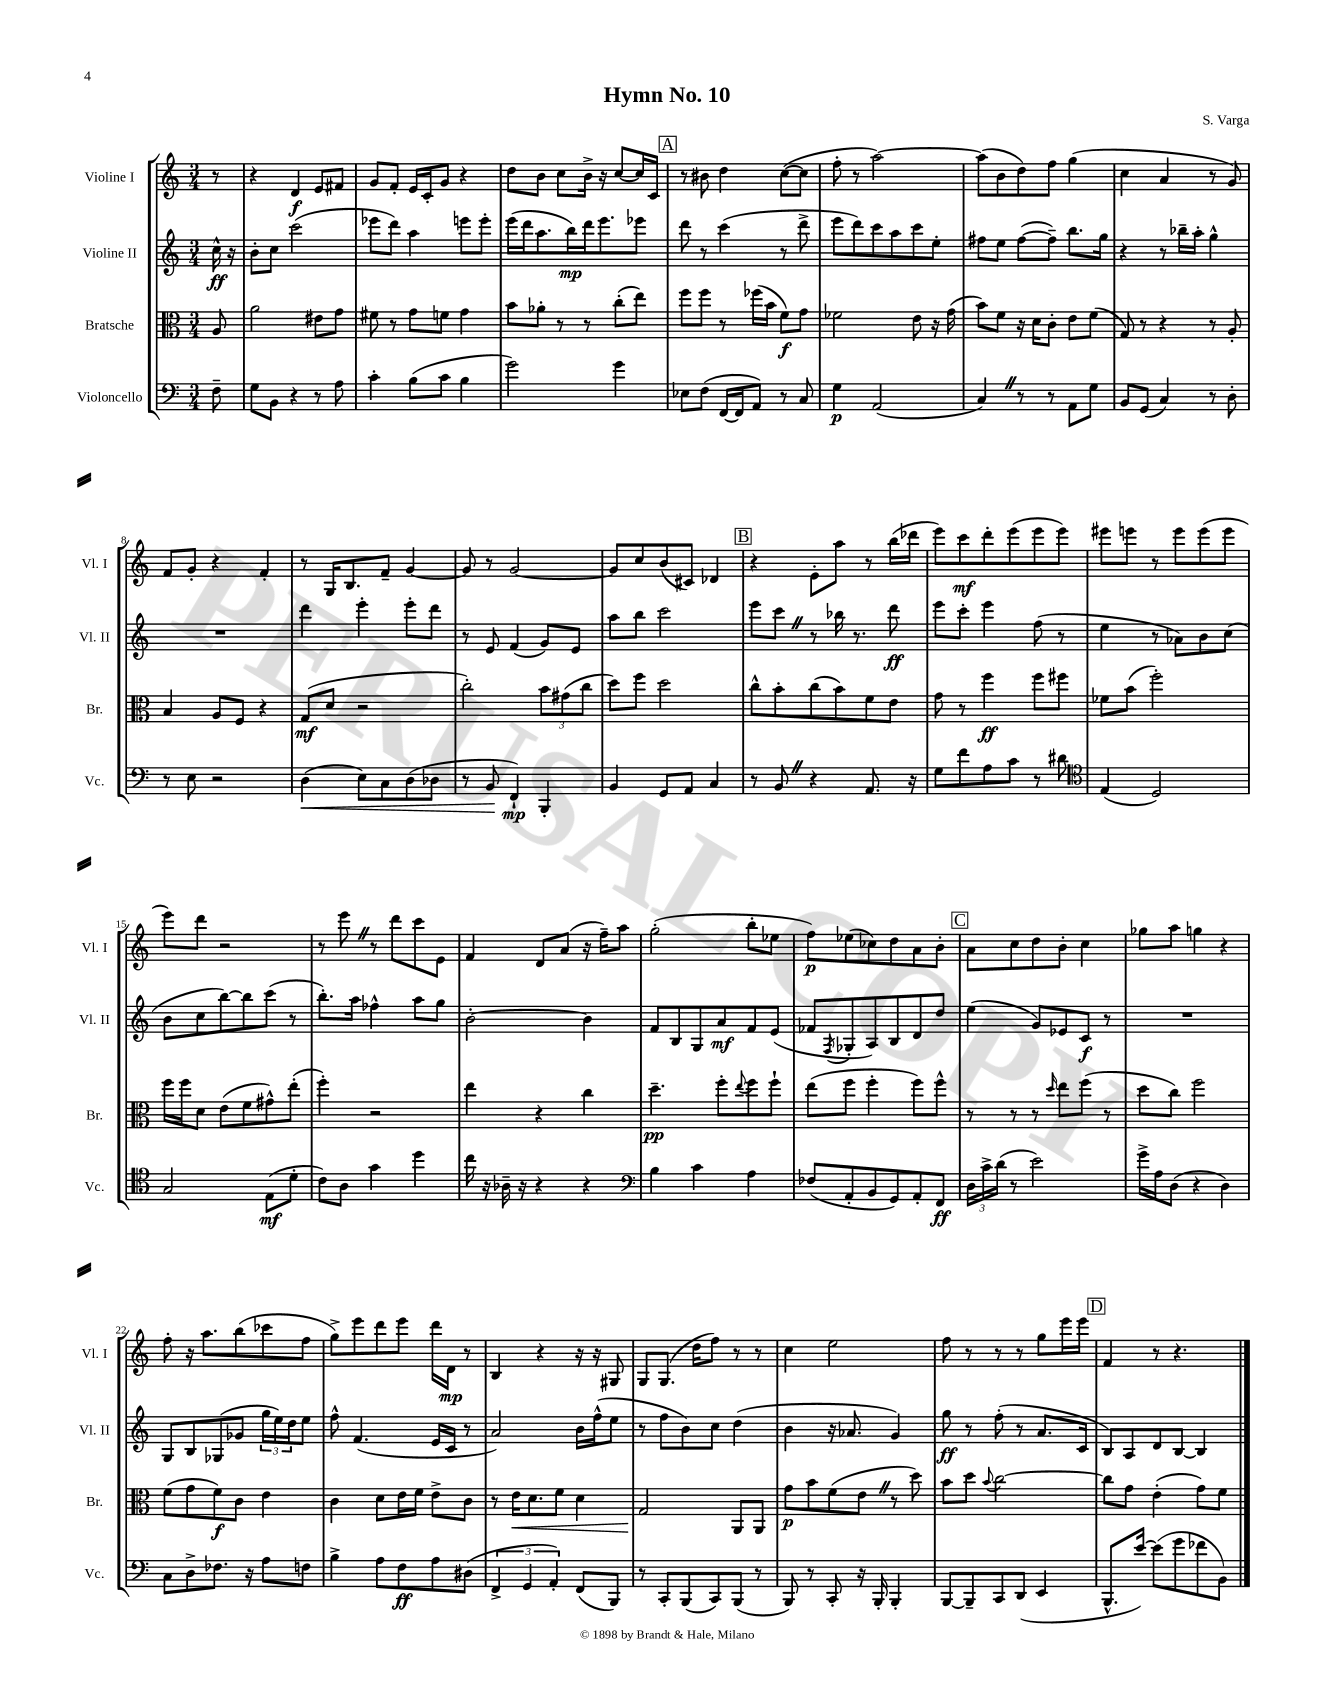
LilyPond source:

\header { title = "Hymn No. 10" composer = "S. Varga" }
<<
\new StaffGroup <<
\new Staff = "s0" \with { instrumentName = "Violine I" shortInstrumentName = "Vl. I" } {
    \clef treble \key c \major \numericTimeSignature \time 3/4 \partial 8
    r8 |
    r4 d'4\f e'8 fis'8 |
    g'8 f'8-. e'16 c'16-. g'8 r4 |
    d''8 b'8 c''8 b'16-> r16 c''8~ c''16 c'16 |
    \mark \markup { \box "A" } r8 bis'8 d''4 c''8~( c''8 |
    f''8-. r8 a''2~) |
    a''8( b'8 d''8) f''8 g''4( |
    c''4 a'4 r8 g'8) |
    f'8 g'8-. r4 f'4-. |
    r8 g16 b8. f'8-- g'4~ |
    g'8 r8 g'2~ |
    g'8 c''8 b'8( cis'8) des'4 |
    \mark \markup { \box "B" } r4 e'8-. a''8 r8 b''16( des'''16 |
    e'''8) c'''8\mf d'''8-. e'''8( e'''8 e'''8) |
    eis'''8 e'''8 r8 e'''8 e'''8( e'''8 |
    e'''8) d'''8 r2 |
    r8 e'''8 \once \override BreathingSign.text = \markup { \musicglyph "scripts.caesura.straight" } \breathe r8 d'''8 c'''8 e'8 |
    f'4 d'8 a'8( r16 f''16--) a''8 |
    g''2-.( b''8-. ees''8 |
    f''8\p) ees''8( ces''8) d''8 a'8 b'8-. |
    \mark \markup { \box "C" } a'8 c''8 d''8 b'8-. c''4 |
    ges''8 a''8 g''4 r4 |
    f''8-. r16 a''8. b''8( ces'''8 f''8 |
    g''8->) e'''8 d'''8 e'''8 d'''16 d'16\mp r8 |
    b4 r4 r16 r16 gis8 |
    g8 g8.( d''16 f''8) r8 r8 |
    c''4 e''2 |
    f''8 r8 r8 r8 g''8 e'''16 e'''16 |
    \mark \markup { \box "D" } f'4 r8 r4. \bar "|." |
}
\new Staff = "s1" \with { instrumentName = "Violine II" shortInstrumentName = "Vl. II" } {
    \clef treble \key c \major \numericTimeSignature \time 3/4 \partial 8
    c''16-^\ff r16 |
    b'8-. c''8 c'''2( |
    ees'''8 d'''8) a''4 e'''8 e'''8-. |
    e'''16( d'''16 a''8. b''16\mp) d'''16 e'''8. ees'''8 |
    \mark \markup { \box "A" } d'''8 r8 c'''4( r8 d'''8-> |
    e'''8 d'''8) c'''8 a''8 c'''8 e''8-. |
    fis''8 e''8 fis''8~( fis''8--) b''8. g''16 |
    r4 r8 bes''16-- a''16-. g''4-^ |
    R2. |
    d'''4 e'''4-. e'''8-. d'''8 |
    r8 e'8 f'4( g'8) e'8 |
    a''8 b''8 c'''2 |
    \mark \markup { \box "B" } e'''8 c'''8 \once \override BreathingSign.text = \markup { \musicglyph "scripts.caesura.straight" } \breathe r8 bes''16 r8. d'''8\ff |
    e'''8 c'''8-. e'''4 f''8( r8 |
    e''4 r8 aes'8) b'8 c''8( |
    b'8 c''8 b''8~) b''8 c'''8( r8 |
    b''8.-.) a''16 fes''4-^ a''8 g''8 |
    b'2~-. b'4 |
    f'8 b8 g8 a'8\mf f'8 e'8( |
    fes'8 \acciaccatura { f8 } ges8-. a8) b8 d'8 d''8 |
    \mark \markup { \box "C" } e''4( g'8) ees'8 c'8\f r8 |
    R2. |
    g8 b8 ges8( ges'8 \tuplet 3/2 { g''16 e''16) d''16 } e''8 |
    f''8-^ f'4.( e'16 c'16 r8 |
    a'2) b'16 f''16-^( e''8 |
    r8 f''8 b'8) c''8 d''4( |
    b'4 r16 aes'8. g'4) |
    g''8\ff r8 f''8-.( r8 a'8. c'16 |
    \mark \markup { \box "D" } b8) a8 d'8 b8~ b4 \bar "|." |
}
\new Staff = "s2" \with { instrumentName = "Bratsche" shortInstrumentName = "Br." } {
    \clef alto \key c \major \numericTimeSignature \time 3/4 \partial 8
    a8 |
    a'2 eis'8 g'8 |
    fis'8 r8 g'8 f'8 g'4 |
    b'8 aes'8-. r8 r8 c''8-.( e''8) |
    \mark \markup { \box "A" } f''8 f''8 r8 fes''16( b'16 f'8\f) g'8 |
    fes'2 e'8 r16 g'16( |
    b'8) f'8 r16 d'16 c'8-. e'8 f'8( |
    g8) r8 r4 r8 a8-. |
    b4 a8 f8 r4 |
    g8\mf( d'8 r2 |
    c''2-.) \tuplet 3/2 { b'8 gis'8( c''8 } |
    d''8) f''8 d''2 |
    \mark \markup { \box "B" } c''8-^ b'8-. c''8( b'8) f'8 e'8 |
    g'8 r8 f''4\ff f''8 fis''8 |
    fes'8 b'8( f''2-.) |
    f''16 f''16 d'8 e'8( f'8 gis'8-^) e''8-.( |
    f''4-.) r2 |
    e''4 r4 c''4 |
    d''4.--\pp f''8-. \appoggiatura { e''8 } f''8 f''8-! |
    e''8( f''8 f''4-. f''8) f''8-^ |
    \mark \markup { \box "C" } r8 r8 r8 \grace { d''16 } e''8 f''8( r8 |
    d''8 c''8) f''2 |
    f'8( g'8 f'8\f) c'8 e'4 |
    c'4 d'8 e'16 f'16 e'8-> c'8 |
    r8 e'16\< d'8. f'8 d'4 |
    g2\! a,8 a,8 |
    g'8\p b'8 f'8( e'8 \once \override BreathingSign.text = \markup { \musicglyph "scripts.caesura.straight" } \breathe r8 d''8) |
    b'8 d''8 \appoggiatura { b'8 } c''2~ |
    \mark \markup { \box "D" } c''8 g'8 e'4-.( g'8) f'8 \bar "|." |
}
\new Staff = "s3" \with { instrumentName = "Violoncello" shortInstrumentName = "Vc." } {
    \clef bass \key c \major \numericTimeSignature \time 3/4 \partial 8
    f8-- |
    g8 b,8 r4 r8 a8 |
    c'4-. b8( c'8 b4 |
    g'2) g'4 |
    \mark \markup { \box "A" } ees8 f8( f,16~ f,16 a,8) r8 c8 |
    g4\p a,2( |
    c4) \once \override BreathingSign.text = \markup { \musicglyph "scripts.caesura.straight" } \breathe r8 r8 a,8 g8 |
    b,8 g,8( c4) r8 d8-. |
    r8 e8 r2 |
    d4\<( e8) c8 d8( des8 |
    r8 b,8\! f,4-!\mp) b,,4-. |
    b,4 g,8 a,8 c4 |
    \mark \markup { \box "B" } r8 b,8 \once \override BreathingSign.text = \markup { \musicglyph "scripts.caesura.straight" } \breathe r4 a,8. r16 |
    g8 f'8 a8 c'8 r8 dis'8 |
    \clef tenor e4( d2) |
    g2 e8\mf( d'8-. |
    c'8) a8 g'4 d''4 |
    c''16 r16 aes16-- r16 r4 r4 |
    \clef bass b4 c'4 a4 |
    fes8( a,8-. b,8 g,8) a,8-. f,8\ff |
    \mark \markup { \box "C" } \tuplet 3/2 { d16 c'16-> d'16( } r8 e'2) |
    g'16-> a16 d8( r4 d4) |
    c8 d8-> fes8. r16 a8 f8 |
    b4-> a8 f8\ff a8 dis8( |
    \tuplet 3/2 { f,4-> g,4 a,4-.) } f,8( b,,8) |
    r8 c,8-. b,,8( c,8) b,,8( r8 |
    b,,8) r8 c,8-. r16 b,,16-. b,,4-. |
    b,,8~ b,,8-- c,8 d,8( e,4 |
    \mark \markup { \box "D" } b,,8.-^ e'16~) e'8( g'8 fes'8 b,8) \bar "|." |
}
>>
>>
